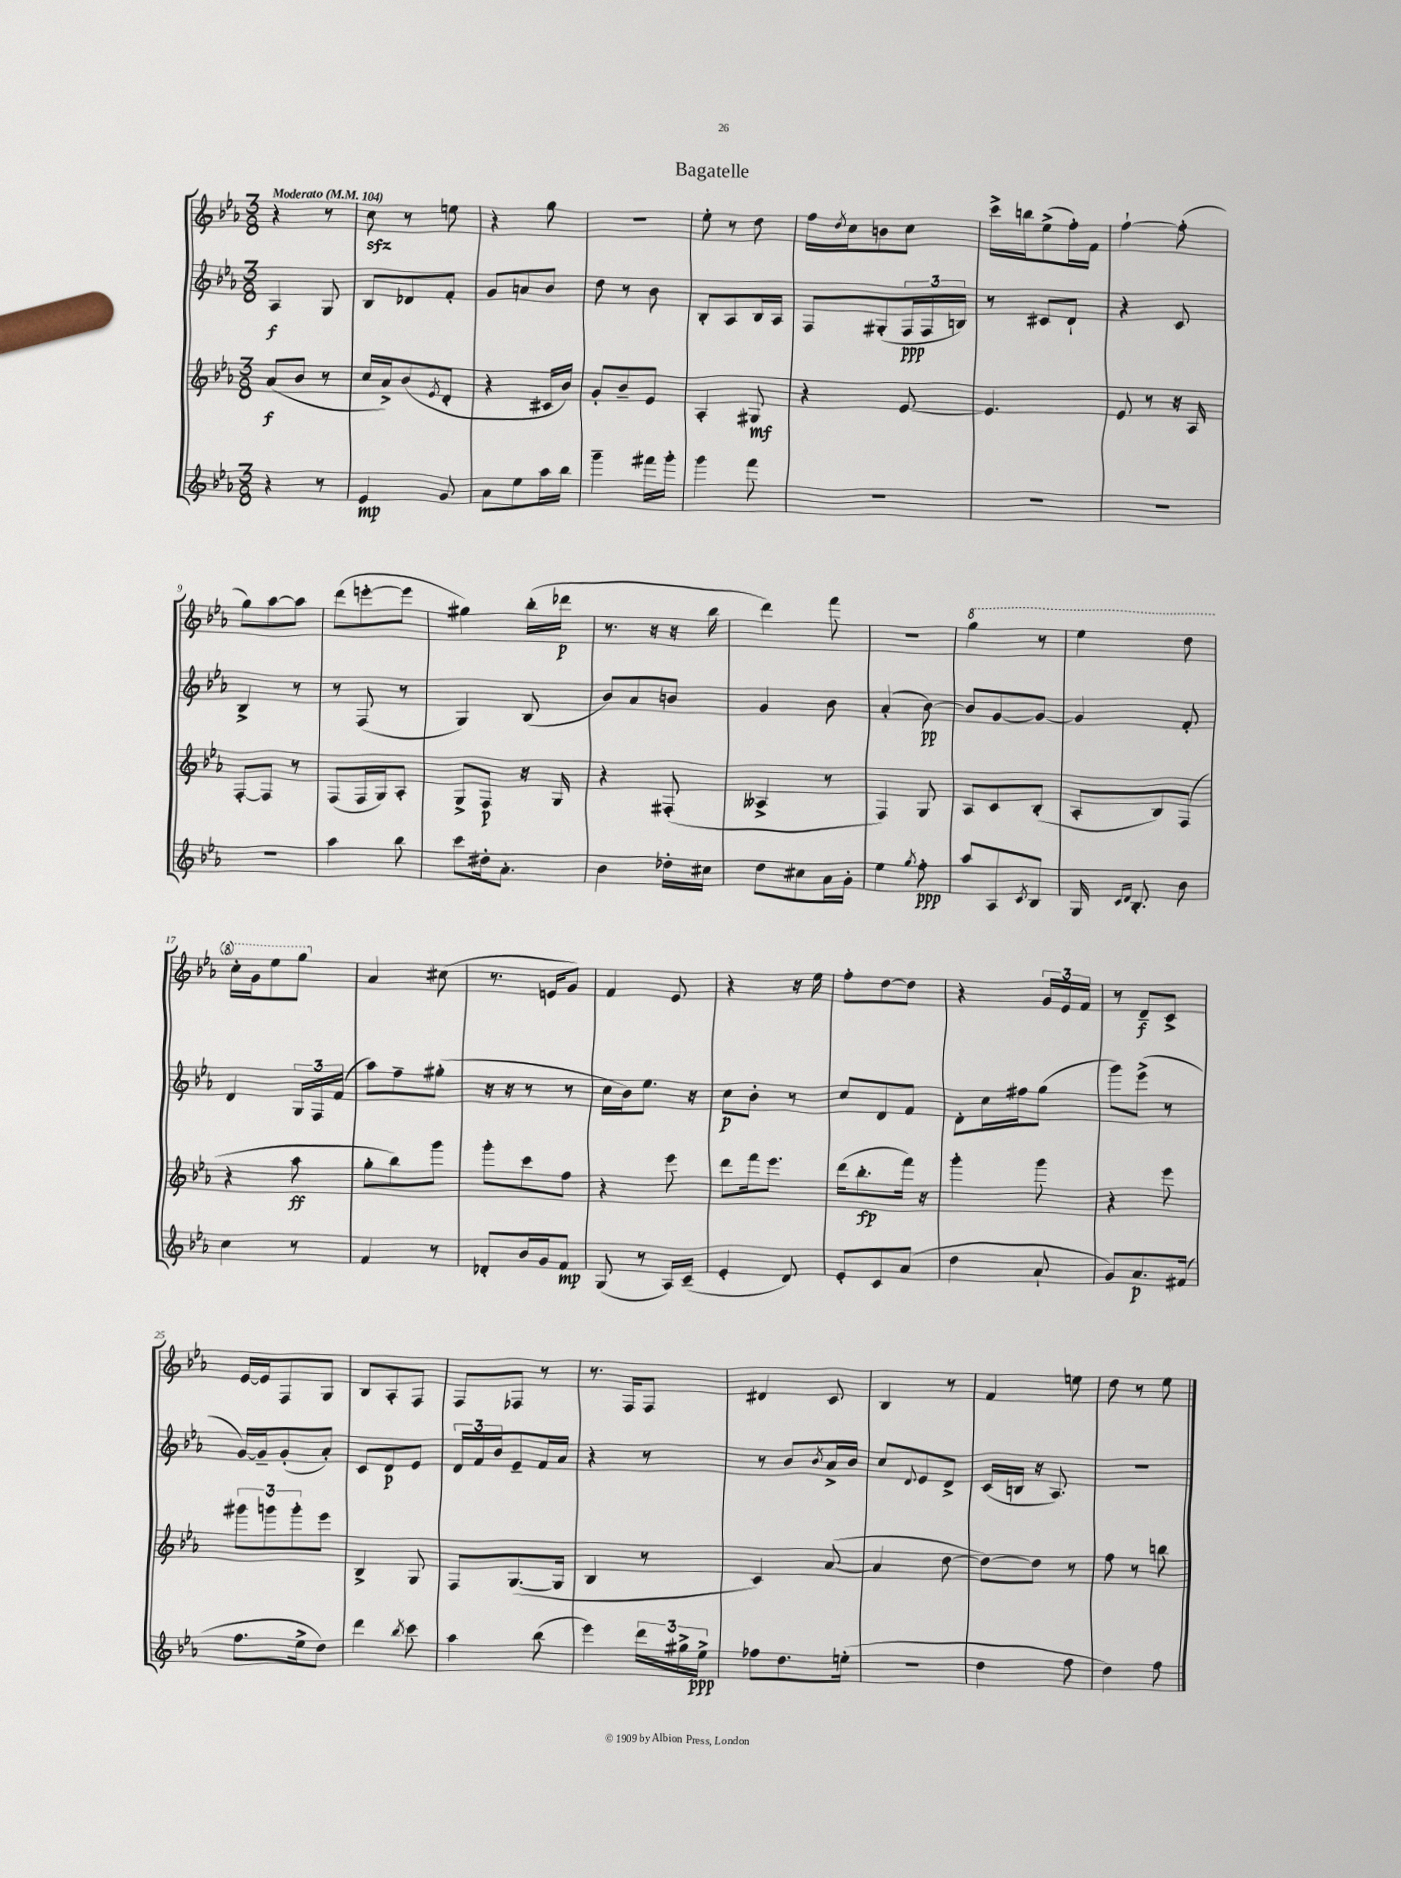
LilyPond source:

\header { title = "Bagatelle" }
<<
\new StaffGroup <<
\new Staff = "s0" {
    \clef treble \key ees \major \numericTimeSignature \time 3/8 \tempo "Moderato" 4 = 104
    r4 r8 |
    c''8\sfz r8 e''8 |
    r4 g''8 |
    R4. |
    ees''8-. r8 d''8 |
    f''16 \acciaccatura { d''8 } c''16 b'8 c''8 |
    c'''16-> b''16 ees''8->( f''16-.) f'16 |
    f''4~-! f''8-.( |
    g''8) aes''8~ aes''8 |
    d'''8( e'''8~-. e'''8 |
    gis''4) bes''16-.( des'''16\p |
    r8. r16 r16 bes''16 |
    d'''4) f'''8 |
    R4. |
    \ottava #1 g'''4 r8 |
    ees'''4 d'''8 |
    c'''16-. g''16 ees'''8 g'''8 \ottava #0 |
    aes'4 cis''8( |
    r8. e'16 g'8) |
    f'4 ees'8 |
    r4 r16 ees''16 |
    f''8-. d''8~ d''8 |
    r4 \tuplet 3/2 { g'16 ees'16 f'16 } |
    r8 d'8--\f c'8-> |
    ees'16~ ees'16 f8 g8 |
    bes8 aes8-. f8 |
    f8 fes8 r8 |
    r8. f16 f8 |
    dis'4 c'8 |
    bes4 r8 |
    f'4 e''8 |
    d''8 r8 ees''8 \bar "|." |
}
\new Staff = "s1" {
    \clef treble \key ees \major \numericTimeSignature \time 3/8
    aes4\f g8 |
    bes8 des'8 f'8-. |
    g'8 a'8 bes'8 |
    d''8 r8 bes'8 |
    bes8-. aes8 bes16 aes16 |
    f8 gis8-.( \tuplet 3/2 { f16\ppp f16 b16) } |
    r8 cis'8 d'8-! |
    r4 c'8 |
    bes4-> r8 |
    r8 f8( r8 |
    g4) bes8( |
    bes'8) aes'8 b'8 |
    g'4 bes'8 |
    aes'4-.( bes'8~\pp) |
    bes'8 g'8~ g'8~ |
    g'4 f'8-. |
    d'4 \tuplet 3/2 { g16 f16 f'16( } |
    aes''8) f''8-- gis''8-.( |
    r16 r16 r8 r8 |
    c''16 bes'16) ees''8. r16 |
    c''8\p bes'8-. r8 |
    c''8 d'8 f'8 |
    d'8-. c''16 fis''16 g''8( |
    g'''8) ees'''8->( r8 |
    g'16~) g'16-- g'8-.( aes'8-.) |
    c'8 d'8\p ees'8 |
    \tuplet 3/2 { d'16 f'16 bes'16 } ees'8-- f'16 aes'16 |
    r4 r8 |
    r8 bes'8 \acciaccatura { bes'8 } aes'16-> bes'16 |
    c''8 \appoggiatura { d'8 } ees'8 d'8-> |
    c'16( b16 r16 aes8.) |
    R4. \bar "|." |
}
\new Staff = "s2" {
    \clef treble \key ees \major \numericTimeSignature \time 3/8
    aes'8\f( bes'8 r8 |
    c''16 aes'16->) bes'8( \acciaccatura { ees'8 } d'8-. |
    r4 cis'16 bes'16) |
    g'8-. bes'8-- ees'8 |
    aes4-. gis8\mf |
    r4 ees'8~ |
    ees'4. |
    ees'8 r8 r16 aes16 |
    f8~-. f8 r8 |
    f8( f16 g16) aes8-. |
    g8-> f8\p r16 g16 |
    r4 fis8-.( |
    aeses4-> r8 |
    f4) g8 |
    aes8 c'8 bes8-.( |
    aes8-. bes8) f8( |
    r4 aes''8\ff |
    g''8-. bes''8) g'''8 |
    g'''8-. c'''8 f''8 |
    r4 ees'''8 |
    d'''8 f'''16 ees'''8. |
    d'''16( bes''8.-.\fp f'''16) r16 |
    g'''4-. g'''8 |
    r4 ees'''8 |
    \tuplet 3/2 { gis'''8 g'''8 g'''8-. } ees'''8 |
    bes4-> g8 |
    f8 g8.~( g16 |
    bes4 r8 |
    c'4) aes'8~( |
    aes'4 d''8~ |
    d''8~) d''8 r8 |
    f''8 r8 b''8 \bar "|." |
}
\new Staff = "s3" {
    \clef treble \key ees \major \numericTimeSignature \time 3/8
    r4 r8 |
    ees'4\mp g'8 |
    aes'8 ees''8 aes''16 bes''16 |
    g'''4-- fis'''16 g'''16-. |
    g'''4 f'''8 |
    R4. |
    R4. |
    R4. |
    R4. |
    aes''4 bes''8 |
    c'''8 dis''16-. aes'8.-. |
    bes'4 des''16-. cis''16 |
    d''8 cis''8 aes'16 g'16-. |
    ees''4 \acciaccatura { g''8 } f''8-.\ppp |
    aes''8 aes8 \acciaccatura { c'8 } bes8 |
    g16 \grace { c'16 d'16 } bes8.-. bes'8 |
    c''4 r8 |
    f'4 r8 |
    des'8-. bes'16 g'16 f'8\mp |
    g8( r8 aes16) c'16--( |
    ees'4-. d'8) |
    ees'8-. c'8 aes'8( |
    d''4 aes'8-! |
    g'8) aes'8.\p fis'16( |
    f''8. ees''16-> d''8) |
    d'''4 \acciaccatura { bes''8 } c'''8 |
    aes''4 bes''8( |
    ees'''4) \tuplet 3/2 { d'''16 gis''16-> ees''16->\ppp } |
    fes''8 d''8. e''16-.( |
    R4. |
    d''4 f''8 |
    d''4) f''8 \bar "|." |
}
>>
>>
